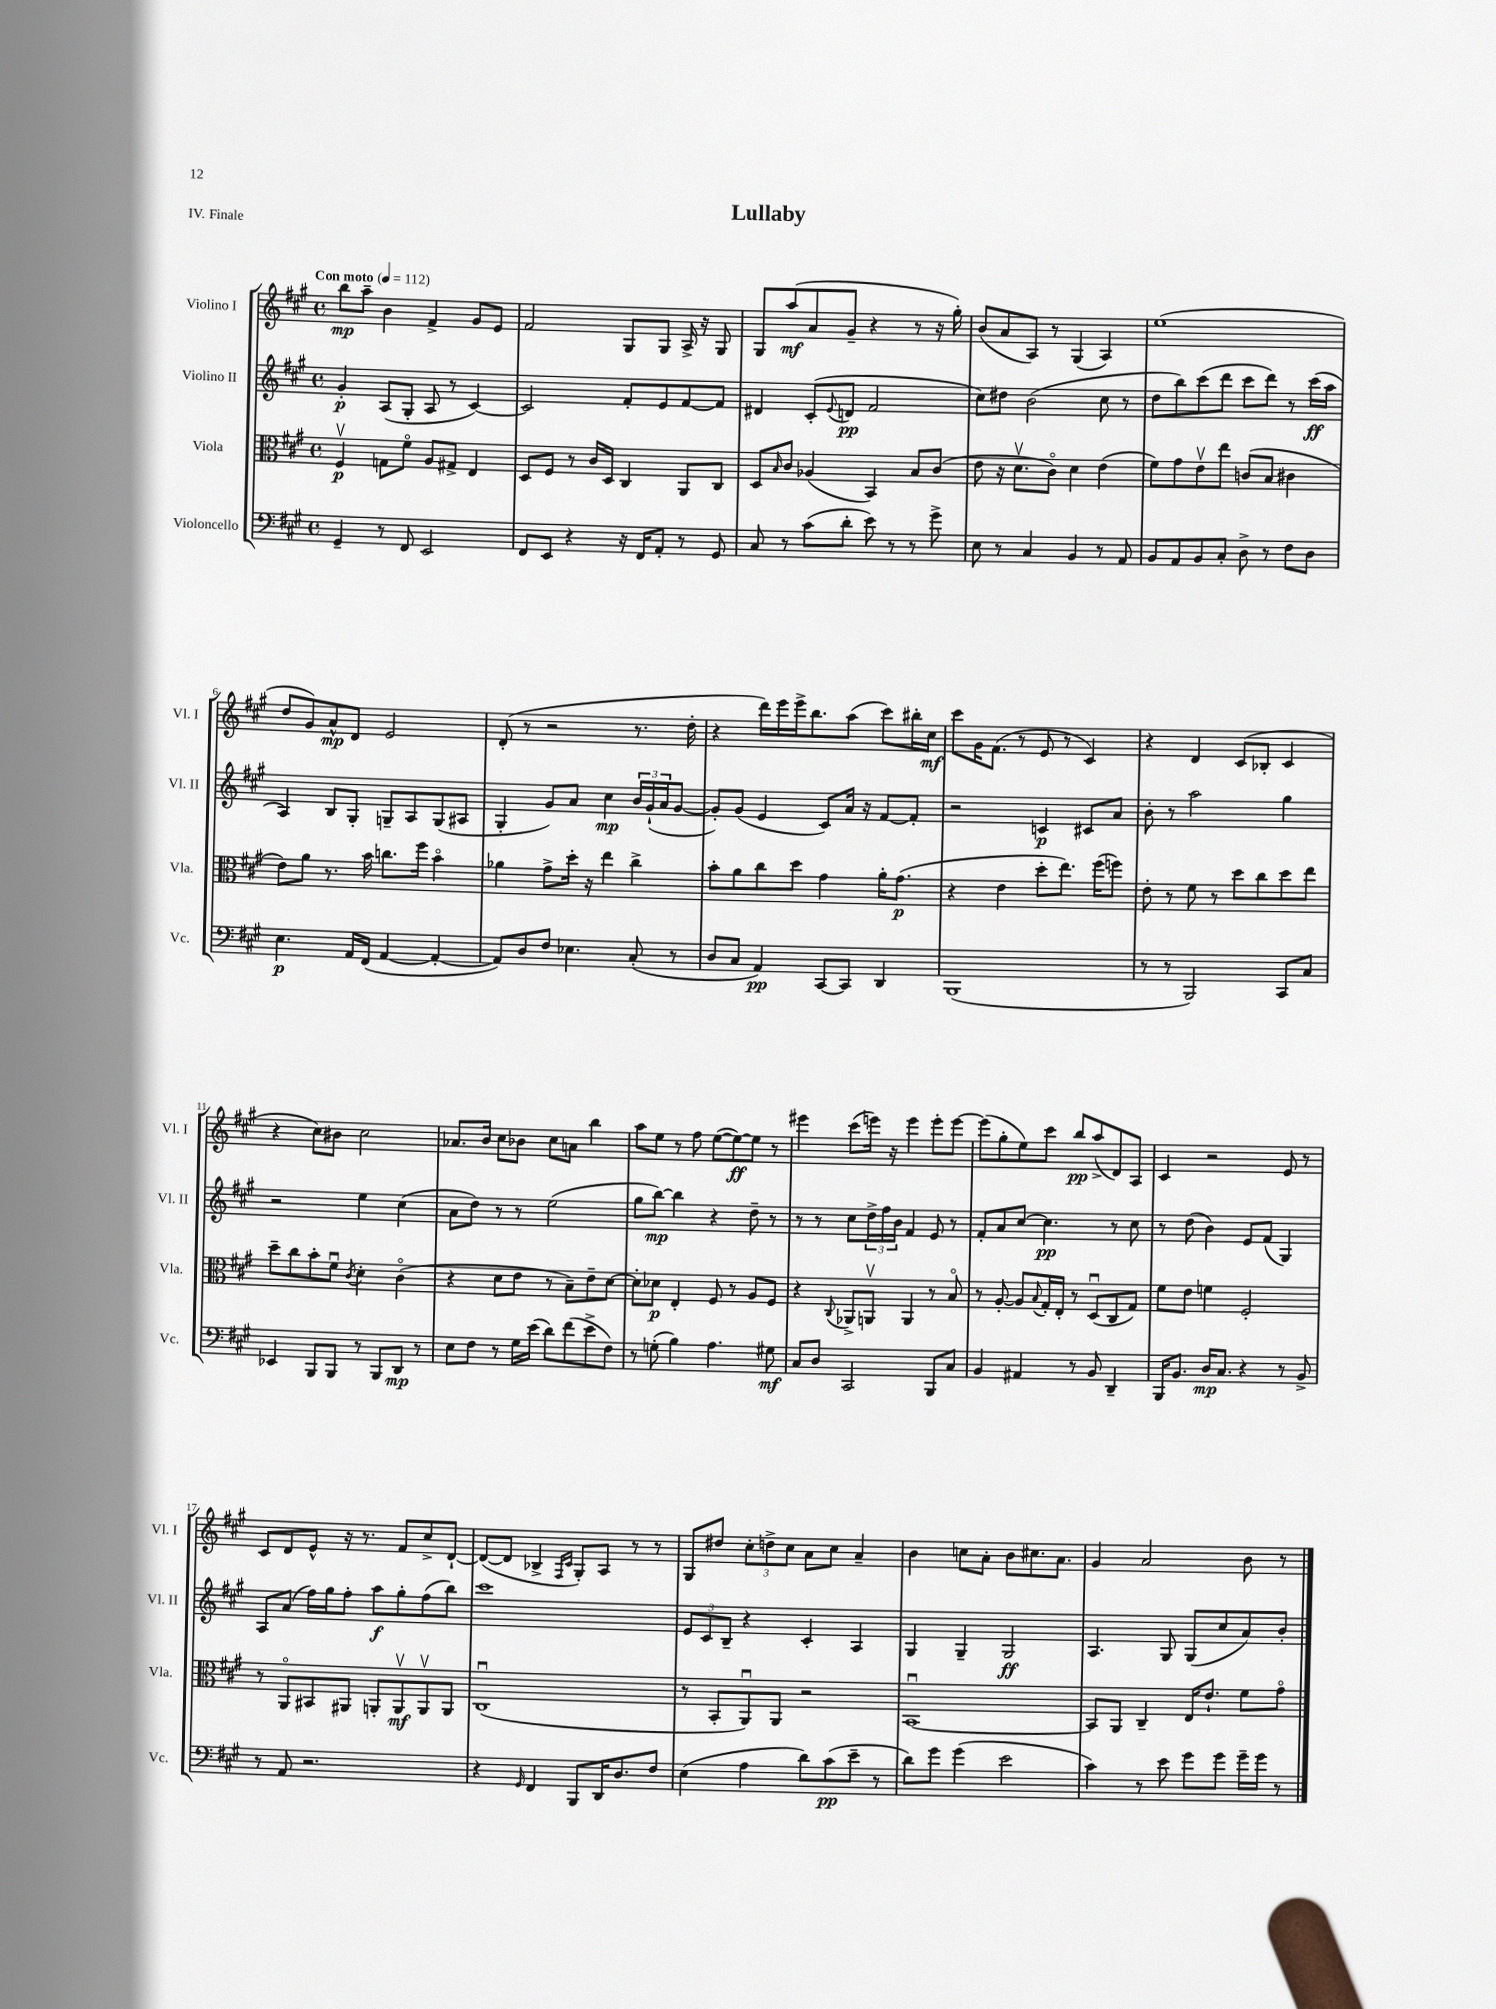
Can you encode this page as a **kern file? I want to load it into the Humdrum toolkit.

**kern	**kern	**kern	**kern
*staff4	*staff3	*staff2	*staff1
*clefF4	*clefC3	*clefG2	*clefG2
*k[f#c#g#]	*k[f#c#g#]	*k[f#c#g#]	*k[f#c#g#]
*M4/4	*M4/4	*M4/4	*M4/4
*met(c)	*met(c)	*met(c)	*met(c)
*MM112	*MM112	*MM112	*MM112
4GG#~	4F#v	4g#'	8bb
.	.	.	8aa~
8r	8G	(8A	4b
8FF#	8f#o	8G#'	.
2EE	8A	8A	4f#^
.	8G#^	8r	.
.	4E	[4c#)	8g#
.	.	.	8e
=	=	=	=
8FF#	8D	2c#]	2f#
8EE	8F#	.	.
4r	8r	.	.
.	16c#	.	.
.	16D	.	.
16r	4C#	8f#'	8G#
16FF#	.	.	.
8AA'	.	8e	8G#
8r	8AA	[8f#	16A^
.	.	.	16r
8GG#	8C#	8f#]	8G#
=	=	=	=
8C#	8D	4d#	8G#
.	16qqB	.	.
8r	8c#	.	(8aa
(8c#	(4A-	(8c#'	8a
.	.	8qqe	.
8d'	.	8d	8g#~
8e)	4BB)	2f#	4r
8r	.	.	.
8r	8B	.	8r
8g#^	(8c#	.	16r
.	.	.	16gg#')
=	=	=	=
8E	8e	8cc#)	(8b
8r	16r	8dd#	8a
.	8.dv	.	.
4C#	.	(2b	8A)
.	8c#o)	.	8r
4BB	4d	.	(4G#
8r	(4e	8cc#	4A)
8AA	.	8r	.
=	=	=	=
8BB	8f#)	8dd	(1ee
8AA	8g#	8bb)	.
8BB	8ev	(8ccc#	.
8C#'	8ee	8ddd	.
8D^	(8c	8ccc#	.
8r	8B	8ddd)	.
8F#	4c#	8r	.
8D	.	(16ccc#	.
.	.	16aa	.
=	=	=	=
4.E	8e)	4A)	8dd
.	8a	.	8g#)
.	8.r	8B	8a^^
16AA	.	8G#'	8d
(16FF#	16b	.	.
[4AA	8.cc	8G~	2e
.	.	8A	.
.	16ff#	.	.
4AA'_	4bo	(8G	.
.	.	8A#	.
=	=	=	=
8AA])	4a-	4G#'	(8d'
8D	.	.	8r
8F#	8g#^	8g#)	2r
4.E-	16dd'	8a	.
.	16r	.	.
.	4ee	4cc#	.
(8C#'	4cc#^	24b	8.r
.	.	(24g#`	.
.	.	24a	.
8r	.	[8g#	.
.	.	.	16dd'
=	=	=	=
8D	8b'	8g#'])	4r
8C#	8a	(8g#	.
4AA)	8cc#	4e	16ddd)
.	.	.	16eee
.	8dd	.	16eee^
.	.	.	8.bb
[8CC#	4g#	8c#)	.
8CC#]	.	16a	(8aa
.	.	16r	.
4DD	16a'	[8f#	8ccc#)
.	(8.g#	.	.
.	.	8f#']	16bb#'
.	.	.	16cc#
=	=	=	=
(1BBB	4r	2r	8ccc#
.	.	.	16g#
.	.	.	(8.f#
.	4e	.	.
.	.	.	8r
.	8dd'	4c	8e
.	8.ee)	.	8r
.	.	8c#	4c#)
.	(16ff#	.	.
.	8ff)	8a	.
=	=	=	=
8r	8e'	8b'	4r
8r	8r	8r	.
2BBB)	8f#	2aa	4d
.	8r	.	.
.	8dd	.	(8c#
.	8cc#	.	8B-'
8CC#	8dd	4gg#	4c#
8C#	8ee	.	.
=	=	=	=
4EE-	8dd~	2r	4r
.	8cc#	.	.
8BBB	8b'	.	8cc#)
8BBB	8f#u	.	8b#
.	8qc#	.	.
8r	4d'	4ee	2cc#
8BBB	.	.	.
8DD	(4c#o	(4cc#	.
8r	.	.	.
=	=	=	=
8E	4r	8a	8.a-
8F#	.	8dd)	.
.	.	.	16b
8r	8d	8r	8cc#
16G#	8e	8r	8b-
(16e	.	.	.
8d)	8r	(2ee	8cc#
(8f#	8B~)	.	8a
8e^	8e~	.	4bb
8F#)	[8d	.	.
=	=	=	=
8r	8d']	8gg#	8aa
(8G'	8d-	[8bb)	8ee
4B)	4E'	4bb]	8r
.	.	.	8ff#
4.A	8F#	4r	([8ee
.	8r	.	8ee_)
.	8A	8dd~	8ee]
8G#	8F#	8r	8r
=	=	=	=
8C#	4r	8r	4eee#
8D	.	8r	.
.	8qqC#	.	.
2CC#	8AA-^	8cc#	(8ccc#
.	8AAv	24dd^	16eee)
.	.	24ff#	.
.	.	.	16r
.	.	24b	.
.	4AA	4f#	4eee
8BBB	8r	8e	8eee'
8C#	8Bo	8r	[8eee
=	=	=	=
4BB	8r	8f#'	(8eee]
.	[8A'	8a	8gg#'
4AA#	8A]	[8cc#	8ee)
.	8qqB	.	.
.	16G#'	4.cc#]	8ccc#
.	16E'	.	.
8r	8r	.	8bb
8BB	(8Du	.	(8aa^
4DD~	8C#	8r	8d)
.	8G#)	8cc#	8A
=	=	=	=
16BBB	8f#	8r	4c#
8.BB	.	.	.
.	8e	(8dd	.
16D	4f	4b)	2r
8.C#	.	.	.
4r	2F#'	8e	.
.	.	(8f#	.
8r	.	4G#)	8e
8BB^	.	.	8r
=	=	=	=
8r	8r	8A	8c#
8AA	8AAo	(8a	8d
2.r	8BB#	16ff#)	8e^^
.	.	16gg#	.
.	8AA#	8ff#'	16r
.	.	.	8.r
.	8AA'	8aa	.
.	8AAv	8gg#'	8f#
.	8AAv	(8ff#	8cc#^
.	8AA	8bb)	[8d`
=	=	=	=
4r	(1C#u	1ccc#	(8d_
.	.	.	8d]
16qqGG#	.	.	.
4FF#	.	.	4B-^
.	.	.	16qqF#
.	.	.	16qqc#
8BBB	.	.	8G#')
16DD	.	.	8A
8.D	.	.	.
.	.	.	8r
8F#	.	.	8r
=	=	=	=
(4E	8r	12e	8G#
.	.	12c#	.
.	8BB'	.	8dd#
.	.	12B~	.
4A	8AAu)	4r	12cc#'
.	.	.	12dd^
.	8AA	.	.
.	.	.	12cc#
8d)	2r	4c#'	8a
(8c#	.	.	8cc#
8e~	.	4A	4a~
8r	.	.	.
=	=	=	=
8d)	[1BBu	4G#	4b
8g#	.	.	.
(4g#	.	4G#~	8cc
.	.	.	8a'
2e	.	2G#	8b
.	.	.	8.cc#
.	.	.	8.a
=	=	=	=
4c#)	8BB]	4.A	4g#
.	8AA	.	.
8r	4C#~	.	2a
8e	.	8G#	.
8g#	16E	(8G#	.
.	8.e`	.	.
8g#	.	8cc#	.
16g#~	8f#	8a)	8b
16g#	.	.	.
8r	8g#o	8b'	8r
==	==	==	==
*-	*-	*-	*-
